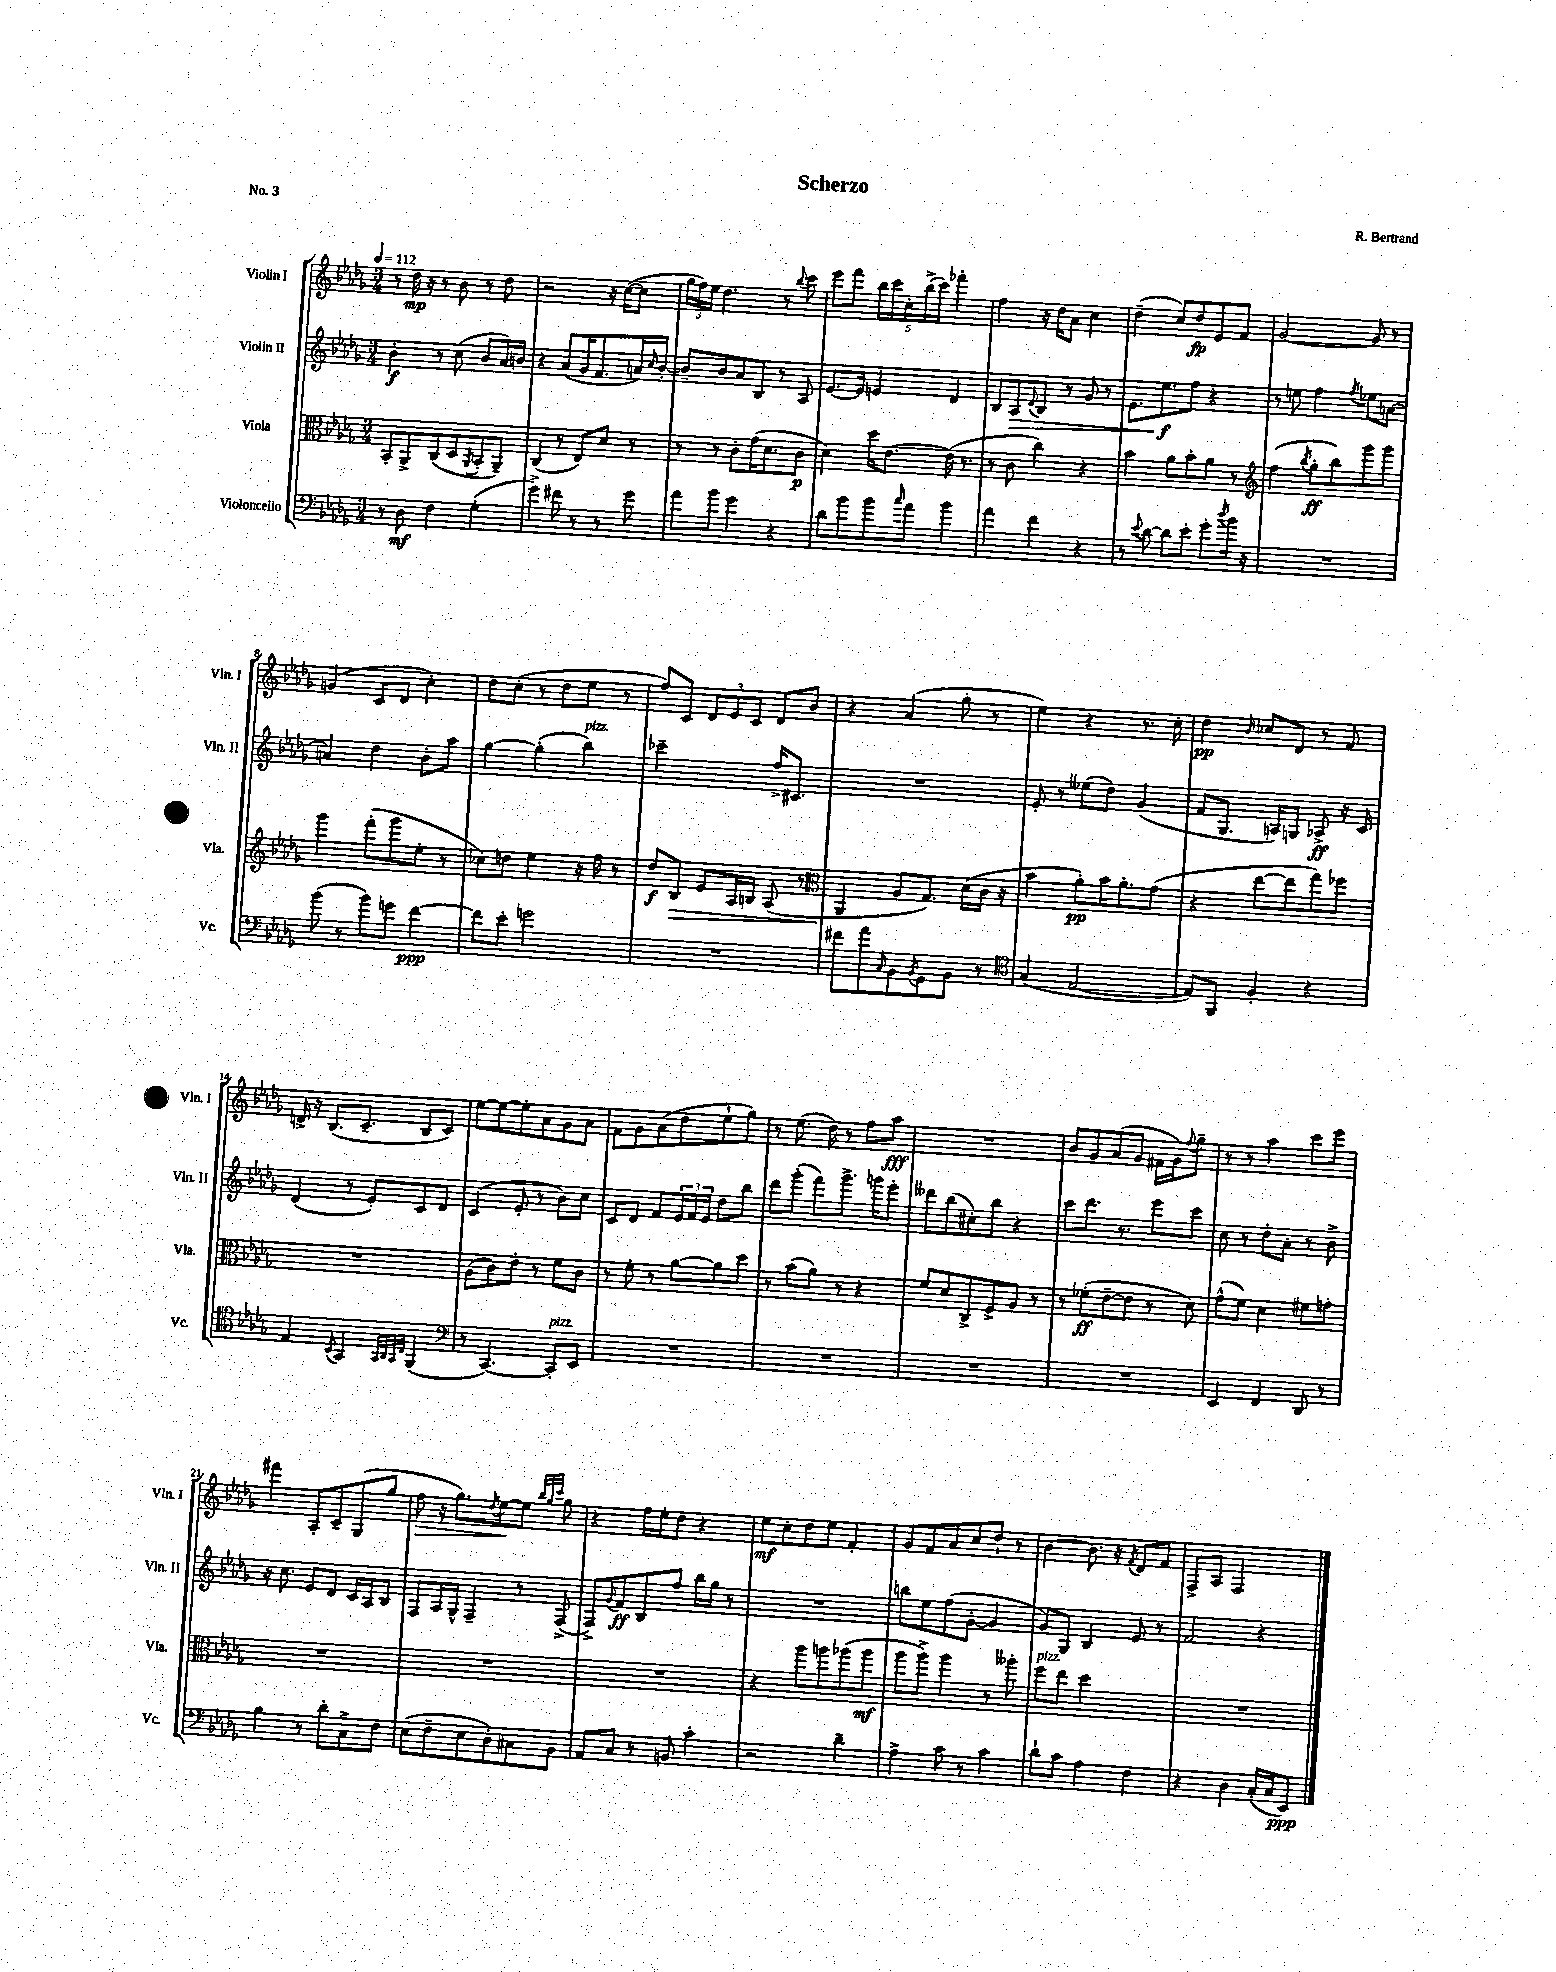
\header { title = "Scherzo" composer = "R. Bertrand" piece = "No. 3" }
<<
\new StaffGroup <<
\new Staff = "s0" \with { instrumentName = "Violin I" shortInstrumentName = "Vln. I" } {
    \clef treble \key des \major \numericTimeSignature \time 3/4 \tempo 4 = 112
    r8 des''16\mp r16 r8 bes'8 r8 des''8 |
    r2 r16 c''16~( c''8 |
    \tuplet 3/2 { ges''16 f''16) ees''16 } des''4. r8 \appoggiatura { bes''8 } c'''8 |
    ees'''8 f'''8 \tuplet 5/4 { bes''16 c'''16 c''16-. bes''16->( c'''16) } fes'''4-. |
    f''4 r16 des''16 aes'8 c''4 |
    des''4--( c''8) des''8\fp ees'8 f'8 |
    ges'2~ ges'8 r8 |
    g'4( c'8 des'8 c''4-.) |
    des''8 c''8-.( r8 des''8 ees''8 r8 |
    f''8) c'8 \tuplet 3/2 { des'8 ees'8 c'8 } des'8 bes'8 |
    r4 aes'4( ges''8-. r8 |
    ees''4) r4 r8. c''16-. |
    des''4\pp \grace { bes'16 } ces''8 des'8 r8 f'8 |
    d'16-> r16 bes8.( c'8.-- bes8 c'8) |
    ees''8~ ees''8~ ees''8-. aes'8 ges'8 aes'8 |
    f'8 ges'8 aes'8( des''8 ees''8-! ges''8) |
    r8 ees''8.( des''16) r8 f''8 aes''8\fff |
    R2. |
    bes'8 ges'8 aes'8( ges'8 fis'16 ges'16) \appoggiatura { f''8 } ges''8-- |
    r8 r8 aes''4 c'''8 ees'''8 |
    fis'''4 aes8-. c'8-- ges8( ges''8 |
    f''8\> r16 ges''8.) \acciaccatura { des''8 } ees''8~\! ees''8 \grace { bes''32 ges''32 c'''32 } ges''8 |
    r4 f''16 ees''16-. des''8 r4 |
    ees''8\mf c''8-. des''8 ees''8 f'4-. |
    ges'8 f'8 aes'8 c''8 des''8-! r8 |
    bes'4~ bes'8. r16 \acciaccatura { f'8 } des'8 f'8 |
    f8-> aes8 f2 \bar "|." |
}
\new Staff = "s1" \with { instrumentName = "Violin II" shortInstrumentName = "Vln. II" } {
    \clef treble \key des \major \numericTimeSignature \time 3/4
    bes'4-.\f r8 c''8( bes'8 aes'16) b'16 |
    r4 aes'8( ges'16 f'8. a'16) \grace { c''16 } bes'16~-. |
    bes'8-- bes'8 aes'8 bes8 r8 aes8 |
    ees'8.~ ees'16 e'4 des'4 |
    bes8 aes8\> \appoggiatura { des'8 } bes8 r8 ges'8 r8 |
    ees'8. ees''8.\f\! f''8 r4 |
    r8 e''8 f''4 \acciaccatura { f''8 } ees''8 a'8~ |
    a'4 des''4 bes'8-. aes''8 |
    ges''4~ ges''4-.( bes''4^\markup { \italic "pizz." }) |
    ces'''2-- f''16-> cis'8. |
    R2. |
    ees'8-. r8 eeses''8( des''8) ges'4( |
    f'8 ges8. a16) g8 aes8->\ff r16 c'16 |
    des'4( r8 ees'8-.) c'8 des'8 |
    c'4( ees'8-. r8 bes'8) c''8 |
    c'8 des'8 f'8 \tuplet 3/2 { ees'16 f'16 ees'16 } des''8 bes''8 |
    des'''8 ges'''8-.( f'''8) ges'''8.-> g'''16 ees'''8-. |
    deses'''8 bes''8( cis''8-.) bes''8 r4 |
    c'''8 des'''8. r8. ees'''8 c'''8 |
    c''8 r8 des''8-. aes'8-. r8 bes'8-> |
    r16 c''8. ees'8 des'8 c'16 aes16 bes8 |
    f8 aes16 ges16-^ f4-- r8 f8->( |
    f8->) \appoggiatura { ges'8 } f'8\ff bes8 f''8 bes''16 ges''16 r8 |
    R2. |
    b''8 ees''8 f''8( ges'8~-. ges'4 |
    ges'8) ges8 bes4 ees'8 r8 |
    f'2 r4 \bar "|." |
}
\new Staff = "s2" \with { instrumentName = "Viola" shortInstrumentName = "Vla." } {
    \clef alto \key des \major \numericTimeSignature \time 3/4
    bes,8-. aes,8-> c8( des8 \acciaccatura { aes,8 } bes,8-. aes,8--) |
    c4( r8 ees8) des'8 r8 |
    r8 r8 c'8-. ges'16( des'8. c'8\p |
    des'4) des''16 ees'8.~ ees'16( r8. |
    r8 c'8 c''4) r4 |
    bes'4 aes'8 bes'8-. aes'8 r8 |
    \clef treble f''4( \acciaccatura { bes''8 } ges''8-.\ff bes''8) ges'''8 ges'''8 |
    ges'''4 f'''8-.( ges'''8 ees''8-. r8 |
    ces''8) d''8 ees''4 r16 f''16 r8 |
    des''8\f bes8\> ees'8 aes16 b16 aes8( r8 |
    \clef alto aes,4\! aes8 ges8.) des'16( c'16 r16 |
    bes'4 aes'8-.\pp) bes'16 aes'8.-. ges'8( |
    r4 ees''8~ ees''8 ges''8) fes''8 |
    R2. |
    aes8( c'8) ees'8-. r8 f'8 c'8 |
    r8 f'8-. r8 aes'8~ aes'8 des''8 |
    r8 bes'8( aes'8) r8 r4 |
    f'8 des'8 c8-> f8-> aes8 r8 |
    r8 fes'8-.\ff( ees'8~-- ees'8 r8 des'8) |
    ges'8-^( f'8) des'4 fis'8 g'8-. |
    R2. |
    R2. |
    R2. |
    r4 aes''8 a''8 aes''8( aes''8\mf |
    aes''8 aes''8->) aes''4 r8 aeses''8-. |
    f''8^\markup { \italic "pizz." } ees''8 des''2 |
    R2. \bar "|." |
}
\new Staff = "s3" \with { instrumentName = "Violoncello" shortInstrumentName = "Vc." } {
    \clef bass \key des \major \numericTimeSignature \time 3/4
    r8 des8\mf f4 ges4-.( |
    ges'4->) fis'8 r8 r8 ges'8 |
    aes'8 bes'8 ges'4 r4 |
    des'8 bes'8 bes'8 \grace { c''16 } aes'8 bes'4 |
    aes'4 f'4 r4 |
    r8 \appoggiatura { ees'8 } des'8~ des'8 ees'8-. ges'8-. \acciaccatura { des''8 } bes'16 r16 |
    R2. |
    bes'8( r8 bes'8) g'8 f'4~\ppp |
    f'8 ees'8-. g'2 |
    R2. |
    fis'8 aes'8 \grace { c16 } bes,8 \acciaccatura { bes,8 } ges,8 bes,8 r8 |
    \clef tenor ges4( ees2~ |
    ees8) f,8 f4-. r4 |
    ees4 \acciaccatura { bes,8 } ges,4 \grace { ges,32 aes,32 ges,32 c32 } f,4( |
    \clef bass r8 c,4.~) c,8-.^\markup { \italic "pizz." } ees,8 |
    R2. |
    R2. |
    R2. |
    R2. |
    ees,4 f,4 des,8 r8 |
    bes4 r8 des'8-. c8-> f8 |
    ees8( f8-- ees8 des8-.) cis8 bes,8 |
    aes,8 c8 r8 b,8 c'4-. |
    r2 des'4-- |
    aes4-> c'8 r8 c'4 |
    des'8-! c'8 aes4 f4 |
    r4 des4 c16-.( c16 ees,8\ppp) \bar "|." |
}
>>
>>
